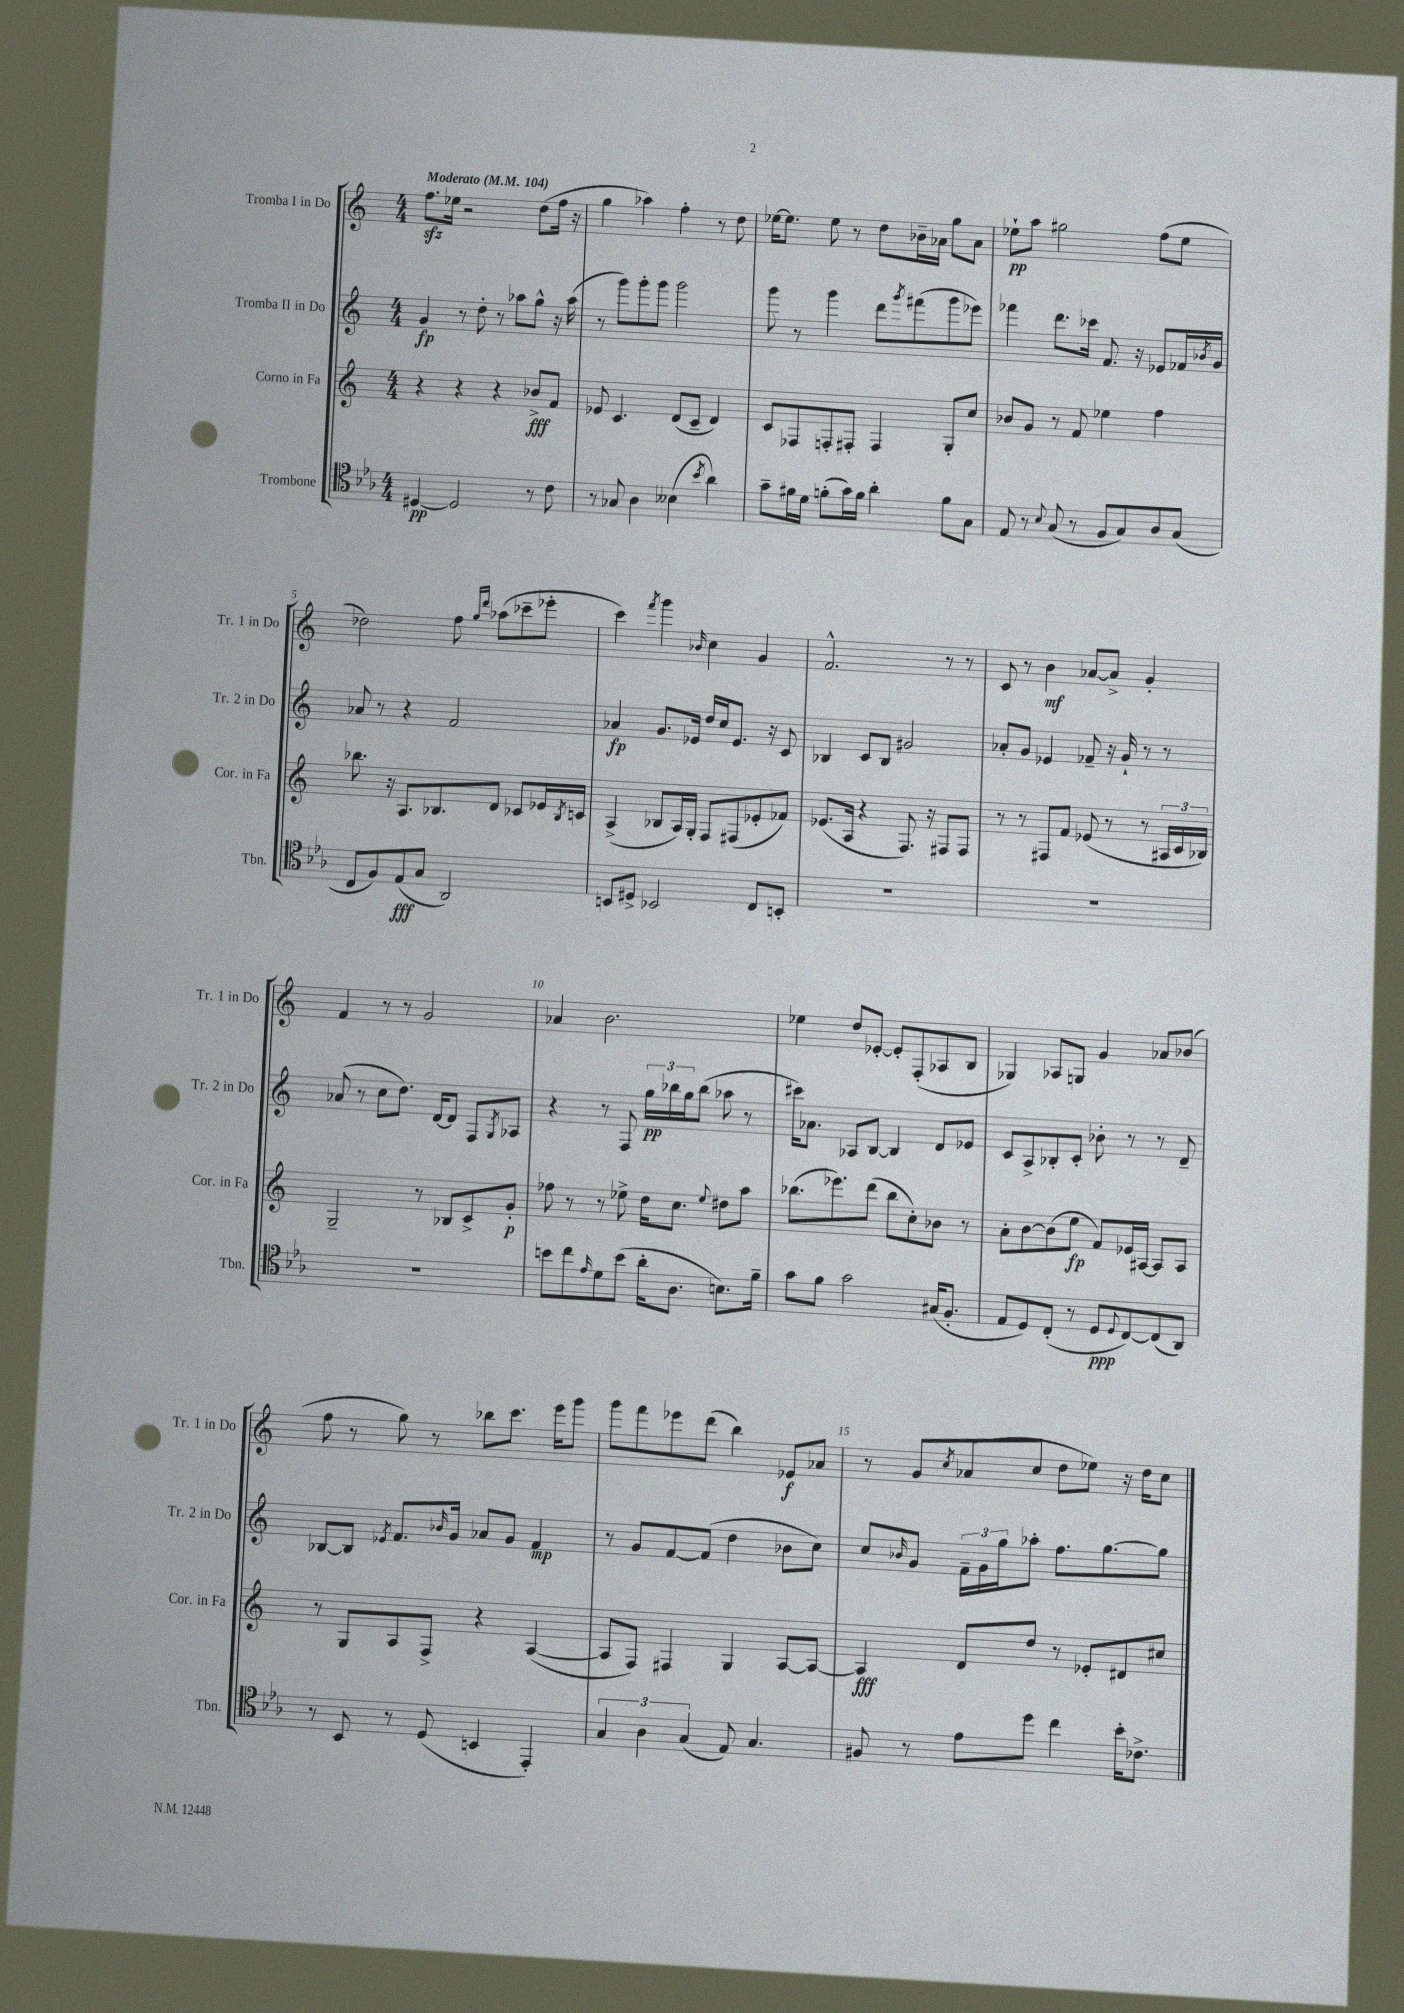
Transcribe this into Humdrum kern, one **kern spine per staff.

**kern	**dynam	**kern	**dynam	**kern	**dynam	**kern	**dynam
*part4	*part4	*part3	*part3	*part2	*part2	*part1	*part1
*staff4	*staff4	*staff3	*staff3	*staff2	*staff2	*staff1	*staff1
*I"Trombone	*	*I"Corno in Fa	*	*I"Tromba II in Do	*	*I"Tromba I in Do	*
*I'Tbn.	*	*I'Cor. in Fa	*	*I'Tr. 2 in Do	*	*I'Tr. 1 in Do	*
*clefC4	*	*clefG2	*	*clefG2	*	*clefG2	*
*k[b-e-a-]	*	*k[]	*	*k[]	*	*k[]	*
*M4/4	*	*M4/4	*	*M4/4	*	*M4/4	*
*MM104	*	*MM104	*	*MM104	*	*MM104	*
=1	=1	=1	=1	=1	=1	=1	=1
!	!	!	!	!	!	!LO:TX:a:B:t=Moderato	!
[4D#X/	pp	4r	.	4g/	fp	8.ffzz\L	.
.	.	.	.	.	.	16ee-X\Jk	.
2D#/]	.	4r	.	8r	.	2r	.
.	.	.	.	8dd'\	.	.	.
.	.	4r	.	8r	.	.	.
.	.	.	.	8aa-X\L	.	.	.
8r	.	8b-X^/L	fff	8gg^^\J	.	(8dd\L	.
8c\	.	8f/J	.	16r	.	16ff\Jk	.
.	.	.	.	(16aa-\	.	16r	.
=2	=2	=2	=2	=2	=2	=2	=2
8r	.	8e-X/	.	8r	.	4gg\	.
8G-X/	.	4.c/	.	8ggg\L)	.	.	.
4A-\	.	.	.	8ggg'\	.	4aa-X\)	.
.	.	.	.	8ggg\J	.	.	.
(4B--X\	.	(8d/L	.	2ggg\	.	4ff'\	.
.	.	8c~/J	.	.	.	.	.
8qb-/	.	.	.	.	.	.	.
4a-\)	.	4d/)	.	.	.	8r	.
.	.	.	.	.	.	8dd\	.
=3	=3	=3	=3	=3	=3	=3	=3
8g~\L	.	8c/L	.	8ggg\	.	[16ee-X\KL	.
.	.	.	.	.	.	8.ee-\J]	.
16f#X\L	.	8F-X/	.	8r	.	.	.
16d\JJ	.	.	.	.	.	.	.
(8fn'\L	.	8Fn'/	.	4ggg\	.	8ee-\	.
16g\L)	.	8F#X'/J	.	.	.	8r	.
16f\JJ	.	.	.	.	.	.	.
4a-'\	.	4F#/	.	8ddd\L	.	8dd\L	.
.	.	.	.	8qggg/	.	.	.
.	.	.	.	(8fff#X\	.	16b-X~\L	.
.	.	.	.	.	.	16a-X\JJ	.
8f\L	.	8G'/L	.	8ggg\	.	8gg\L	.
8G\J	.	8cc/J	.	8eee-X\J)	.	8a-\J	.
=4	=4	=4	=4	=4	=4	=4	=4
8E-/	.	8b-X/L	.	4fff-X\	.	8ee-X`\L	pp
8r	.	8g/J	.	.	.	8aa\J	.
8qqB-/	.	.	.	.	.	.	.
(8G/	.	8r	.	8.ddd\L	.	2gg#X\	.
8r	.	8f/	.	.	.	.	.
.	.	.	.	16ccc-X\Jk	.	.	.
8F/L	.	4ee-X\	.	8.f/	.	.	.
8G/)	.	.	.	.	.	.	.
.	.	.	.	16r	.	.	.
8A-/	.	4ff\	.	8e-X/L	.	(8ff\L	.
(8G/J	.	.	.	16f-X/L	.	8ee-\J	.
.	.	.	.	8qb-X/	.	.	.
.	.	.	.	16g/JJ	.	.	.
!!LO:LB:g=z
=5	=5	=5	=5	=5	=5	=5	=5
8C/L	.	8.bb-X\	.	8a-X/	.	2dd-X\)	.
8F/)	.	.	.	8r	.	.	.
.	.	16r	.	.	.	.	.
(8E-/	fff	8.A/L	.	4r	.	.	.
8G/J	.	.	.	.	.	.	.
.	.	8.B-X/	.	.	.	.	.
2AA-/)	.	.	.	2f/	.	8ff\	.
.	.	.	.	.	.	16qqgg/LL	.
.	.	.	.	.	.	16qqddd/JJ	.
.	.	8d/J	.	.	.	(8aa-X\L	.
.	.	8c-X/L	.	.	.	8ccc-X~\	.
.	.	16e-X/L	.	.	.	8eee-X'\J	.
.	.	8qB-/	.	.	.	.	.
.	.	16cn/JJ	.	.	.	.	.
=6	=6	=6	=6	=6	=6	=6	=6
8BBn/L	.	(4A^/	.	4a-X/	fp	4ccc\)	.
8D#X^/J	.	.	.	.	.	.	.
.	.	.	.	.	.	8qfff/	.
2BB-X/	.	8B-X/L	.	8.g/L	.	4ggg\	.
.	.	16A/L)	.	.	.	.	.
.	.	16G'/JJ	.	16e-X/Jk	.	.	.
.	.	.	.	.	.	16qqb-X/	.
.	.	8F/L	.	16dd/LL	.	4cc\	.
.	.	.	.	16cc/J	.	.	.
.	.	(8F#X/	.	8.e-/J	.	.	.
8C/L	.	8e-X'/	.	.	.	4g/	.
.	.	.	.	16r	.	.	.
8BBn'/J	.	8f-X/J)	.	8c/	.	.	.
=7	=7	=7	=7	=7	=7	=7	=7
1r	.	(8.e-X/L	.	4B-X/	.	2.f^^/	.
.	.	16A/Jk	.	.	.	.	.
.	.	4r	.	8c/L	.	.	.
.	.	.	.	8B-/J	.	.	.
.	.	8.F/)	.	2g#X/	.	.	.
.	.	16r	.	.	.	.	.
.	.	8F#X/L	.	.	.	8r	.
.	.	8F#/J	.	.	.	8r	.
=8	=8	=8	=8	=8	=8	=8	=8
1r	.	8r	.	8a-X'/L	.	8c/	.
.	.	8r	.	8g/J	.	8r	.
.	.	8F#X/L	.	4e-X/	.	4b\	mf
.	.	8f/J	.	.	.	.	.
.	.	(8e-X/	.	8f-X~/	.	[8a-X/L	.
.	.	8r	.	16r	.	8a-^/J]	.
.	.	.	.	16g`/	.	.	.
.	.	8r	.	8r	.	4g'/	.
.	.	24A#X/LL	.	8r	.	.	.
.	.	24c/	.	.	.	.	.
.	.	24B-X/JJ)	.	.	.	.	.
!!LO:LB:g=z
=9	=9	=9	=9	=9	=9	=9	=9
1r	.	2G~/	.	(8a-X/	.	4f/	.
.	.	.	.	8r	.	.	.
.	.	.	.	8cc\L	.	8r	.
.	.	.	.	8.dd\J)	.	8r	.
.	.	8r	.	.	.	2g/	.
.	.	.	.	[16d/KL	.	.	.
.	.	8B-X/L	.	8d/J]	.	.	.
.	.	8c^/	.	8F/L	.	.	.
.	.	.	.	8qG/	.	.	.
.	.	8g'/J	p	8A-X/J	.	.	.
=10	=10	=10	=10	=10	=10	=10	=10
8bn\L	.	8ff-X\	.	4r	.	4a-X/	.
8cc\	.	8r	.	.	.	.	.
16qqe-/	.	.	.	.	.	.	.
8d\	.	8r	.	8r	.	2.b\	.
(8b\J	.	8ee-X^\	.	8F/	.	.	.
16a-'\KL	.	16dd\KL	.	24gg\LL	pp	.	.
.	.	.	.	24bb-X\	.	.	.
8.A-\J	.	8.cc\J	.	.	.	.	.
.	.	.	.	24gg\J	.	.	.
.	.	.	.	(8bb-\J	.	.	.
.	.	8qqee-/	.	.	.	.	.
8.Bn\L)	.	8dd#X\L	.	8aa-X\	.	.	.
.	.	8aa\J	.	8r	.	.	.
16f~\Jk	.	.	.	.	.	.	.
=11	=11	=11	=11	=11	=11	=11	=11
8g\L	.	(8.bb-X\L	.	16ccc#X\KL)	.	4ee-X\	.
.	.	.	.	8.a-X\J	.	.	.
8f\J	.	.	.	.	.	.	.
.	.	8.eee-X\)	.	.	.	.	.
2g\	.	.	.	8A-X/L	.	8dd/L	.
.	.	(8ddd\J	.	[8B/J	.	[8e-X'/J	.
.	.	8bb-\L	.	4B/]	.	8e-'/L]	.
.	.	8cc'\)	.	.	.	(8F'/	.
(16G#X/KL	.	8b-X\J	.	8d/L	.	8A-X/	.
8.F'/J	.	.	.	.	.	.	.
.	.	8r	.	8e-X/J	.	8B/J	.
=12	=12	=12	=12	=12	=12	=12	=12
8E-/L	.	8a'\L	.	8c/L	.	4G-X/)	.
8D/)	.	[8b\	.	8A^/	.	.	.
(8C'/J	.	(8b\]	.	8B-X'/	.	8A-X/L	.
8r	.	8ee\J	fp	8c'/J	.	8Gn/J	.
8D/L	ppp	8f/L)	.	8b-X'\	.	4g/	.
8qqD/	.	.	.	.	.	.	.
[8C/)	.	16e-X/L	.	8r	.	.	.
.	.	[16A#X/JJ	.	.	.	.	.
(8C/]	.	8A#/L]	.	8r	.	8a-X/L	.
8AA-/J)	.	8A#/J	.	8d~/	.	(8b-X/J	.
!!LO:LB:g=z
=13	=13	=13	=13	=13	=13	=13	=13
8r	.	8r	.	[8B-X/L	.	8ff\	.
8BB-/	.	8G/L	.	8B-/J]	.	8r	.
.	.	.	.	8qe-X/	.	.	.
8r	.	8A/	.	8.f/L	.	8gg\)	.
(8D/	.	8F^/J	.	.	.	8r	.
.	.	.	.	16qqb-X/	.	.	.
.	.	.	.	16g/Jk	.	.	.
4BBn/	.	4r	.	8a-X/L	.	8bb-X\L	.
.	.	.	.	8g/J	.	8.ccc\J	.
4EE-'/)	.	([4A/	.	4f/	mp	.	.
.	.	.	.	.	.	16eee\KL	.
.	.	.	.	.	.	8ggg\J	.
=14	=14	=14	=14	=14	=14	=14	=14
6G/	.	8A/L]	.	8r	.	8ggg\L	.
.	.	8F/J)	.	8g/L	.	8fff\	.
6A-\	.	.	.	.	.	.	.
.	.	4F#X/	.	[8f/	.	8eee-X\	.
(6G/	.	.	.	.	.	.	.
.	.	.	.	(8f/J]	.	(8ddd\J	.
8E-/)	.	4G/	.	4dd\	.	4bb\)	.
4.G/	.	.	.	.	.	.	.
.	.	[8A/L	.	8b-X\L	.	8e-X/L	f
.	.	8A/J_	.	8cc\J)	.	8a-X/J	.
=15	=15	=15	=15	=15	=15	=15	=15
8F#X/	.	4A/]	fff	8cc/L	.	8r	.
.	.	.	.	16qqb-X/	.	.	.
8r	.	.	.	8g/J	.	8g/L	.
.	.	.	.	.	.	8qcc/	.
8e-\L	.	8d/L	.	24f~\LL	.	(8a-X/	.
.	.	.	.	24g\	.	.	.
.	.	.	.	24gg\J	.	.	.
8dd\J	.	8dd/J	.	8aa-X'\J	.	8cc/J	.
4cc\	.	8r	.	8.ff\L	.	8dd\L	.
.	.	8e-X'/L	.	.	.	8ee-X\J)	.
.	.	.	.	[8.gg\	.	.	.
16b-'\KL	.	8d#X/	.	.	.	16r	.
8.c-X^\J	.	.	.	.	.	16dd\KL	.
.	.	8cc#X/J	.	8gg\J]	.	8cc\J	.
==	==	==	==	==	==	==	==
*-	*-	*-	*-	*-	*-	*-	*-
